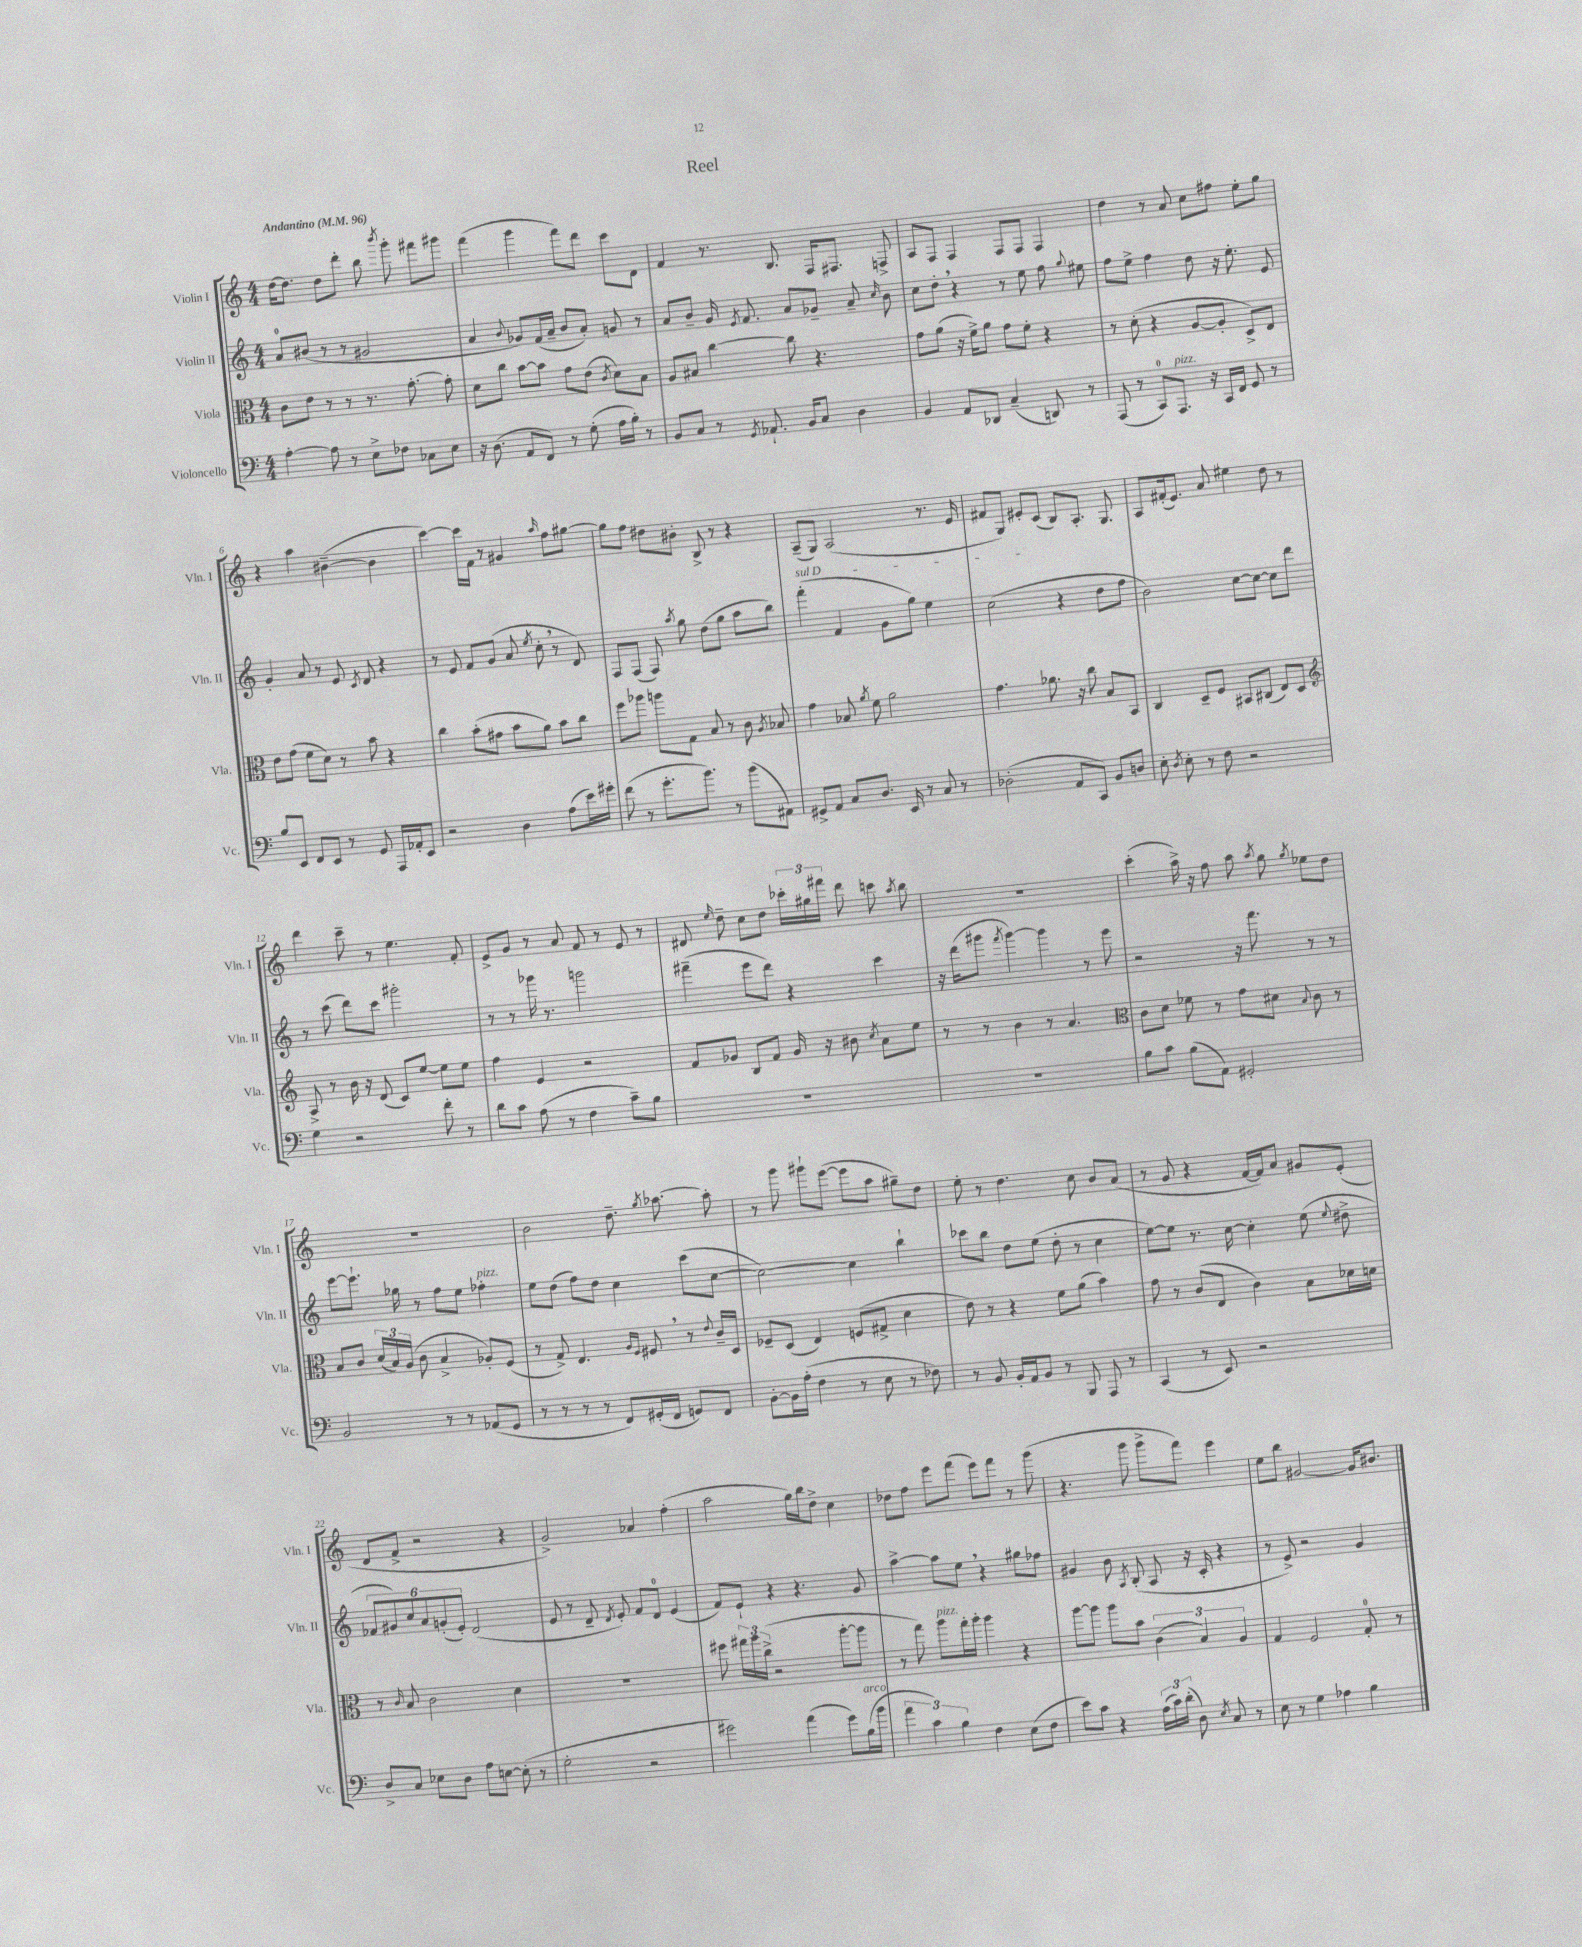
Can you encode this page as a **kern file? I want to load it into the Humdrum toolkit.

**kern	**kern	**kern	**kern
*part4	*part3	*part2	*part1
*staff4	*staff3	*staff2	*staff1
*I"Violoncello	*I"Viola	*I"Violin II	*I"Violin I
*I'Vc.	*I'Vla.	*I'Vln. II	*I'Vln. I
*clefF4	*clefC3	*clefG2	*clefG2
*k[]	*k[]	*k[]	*k[]
*M4/4	*M4/4	*M4/4	*M4/4
*MM96	*MM96	*MM96	*MM96
=1	=1	=1	=1
!	!	!	!LO:TX:a:B:t=Andantino
[4A'\	8c\L	8a/L	[16dd\KL
.	.	.	8.dd\J]
.	8e\J	(8b#X/J	.
8A\]	8r	8r	8dd\L
8r	8r	8r	8ddd'\J
8E^\L	8.r	2g#X/	8bb\
.	.	.	8qbbb/
8F-X\J	.	.	8ggg'\
.	[8.g'\	.	.
8C-X\L	.	.	8fff#X\L
8E\J	8g'\]	.	8ggg#X\J
=2	=2	=2	=2
16r	8d\L	4a/	(4fff\
(8.D\	.	.	.
.	8cc\J	.	.
.	.	8qqb/	.
8AA/L	[8b\L	8g-X/L)	4ggg\
8FF/J)	8b\J]	(16f/L	.
.	.	16a~/JJ	.
8r	8g\L	8b/L	8fff\L)
(8G'\	(8e\J	8a'/J)	8ddd\J
.	8qc/	.	.
16A\LL	8d\L)	8gn/	8ccc\L
16B'\JJ)	.	.	.
8r	8B\J	8r	8d\J
=3	=3	=3	=3
8BB/L	8A/L	8a/L	4f/
8C/J	8B#X/J	8b~/J	.
8r	[4cc\	16g/	8.r
.	.	8qe/	.
.	.	8.f/	.
8qGG/	.	.	.
8.AA-X`/	.	.	.
.	.	.	8.B/
.	8cc\]	8a/L	.
16BB/KL	.	.	.
8C/J	4.r	8g-X~/J	16F/KL
.	.	.	8.F#X/J
4D\	.	8a~/	.
.	.	16qqcc/	.
.	.	8b\	8Fn^/
=4	=4	=4	=4
4BB/	8g\L	8cc\L	8A/L
.	(8a\J	8dd',\J	8F/J
8AA/L	16r	4r	4F/
.	16f^\KL)	.	.
8DD-X/J	8a\J	.	.
(4C~/	8g\L	8r	8F/L
.	8f'\J	8ee\	8F/J
8DDn/)	4r	8ff\	4F/
.	.	8qqgg/	.
8r	.	8ee#X\	.
=5	=5	=5	=5
(8AAA/	8r	8ff\L	4dd\
8r	(8d'\	8ee^\J	.
8CC/L)	4r	4ff\	8r
!LO:TX:a:i:t=pizz.	!	!	!
8.AAA/J	.	.	8a/
.	[8A/L	8dd\	8cc\L
16r	.	.	.
16CC/LL	8A'/J]	16r	8ff#X\J
16FF/JJ	.	8.ee'\	.
8GG/	8D^/L)	.	8ee'\L
8r	8E/J	8e/	8gg\J
!!LO:LB:g=z
=6	=6	=6	=6
8B/L	8e\L	4g'/	4r
8EE/J	(8g\J	.	.
8FF/L	8f\L	8a/	4aa\
8EE/J	8d\J)	8r	.
8r	8r	8e/	([4b#X~\
.	.	8qc/	.
8GG/	8b\	8d/	.
16AAA/LL	4r	4r	4b#\]
16AA-X'/J	.	.	.
8EE/J	.	.	.
=7	=7	=7	=7
2r	4cc\	8r	[4ccc\)
.	.	8e/	.
.	(8b'\L	8f/L	16ccc\LL]
.	.	.	16f\JJ
.	8g#X\J	(8g/J	8r
4D\	8b\L	8a/	4g#X/
.	.	8qee/	.
.	8a\J)	8cc',\	.
.	.	.	16qqaa/
(8A\L	8b\L	8r	8ff\L
16e\L)	8cc\J	8d/)	[8gg#X\J
16g#X'\JJ	.	.	.
=8	=8	=8	=8
(8f\	8ff\L	8F/L	8gg#\L]
8r	8aa-X\J	(8F/J	8ff\J
8.g'\L	8aan\L	8F/)	8dd#X\L
.	.	8qaa/	.
.	8G\J	8gg\	8b#X'\J
8.b\J)	.	.	.
.	8B/	(8dd\L	8B^/
8r	8r	8gg\J	8r
(8b\L	8c\	8aa\L	4r
.	8qA/	.	.
8AA#X\J)	8B-X/	8bb\J)	.
=9	=9	=9	=9
!	!	!LO:TX:a:i:t=sul D	!
8GG#X^/L	4g\	(4fff'\	(8A~/L
8AA/J	.	.	8G/J)
8C/L	8B-X/	4f/	(2A/
.	8qa/	.	.
8.D/J	8f\	.	.
.	2a\	8g\L	.
16EE/	.	.	.
8r	.	8gg\J)	.
8C/	.	4ee\	8.r
8r	.	.	.
.	.	.	16e/
=10	=10	=10	=10
(2D-X'\	4.g\	(2cc\	8f#X/L
.	.	.	8G/J)
.	.	.	8e#X'/L
.	8.a-X\	.	(8c/J
8AA/L	.	4r	8B/L)
.	16r	.	.
8CC/J)	8cc\	.	8.A'/J
8BB/L	8B/L	8dd\L	.
.	.	.	8.G/
8Dn/J	8BB/J	8ff\J	.
=11	=11	=11	=11
8E'\	4C/	2b\)	8A/L
8qD/	.	.	.
8E'\	.	.	(16f#X'/k
.	.	.	8.e/J)
8r	8D~/L	.	.
8F\	8F/J	.	8a/
2r	8BB#X/L	[8cc\L	4ee#X\
.	(8C#X/J	8cc\J_	.
.	8E/L)	8cc\L]	8dd\
.	8D/J	8ddd\J	8r
!!LO:LB:g=z
=12	=12	=12	=12
*	*clefG2	*	*
4G\	8A^/	8r	4ddd\
.	8r	(8ccc\	.
2r	16b\	8ddd\L)	8ccc~\
.	16r	.	.
.	(8d/	8ccc\J	8r
.	8c/L)	2ggg#X'\	4.ee\
.	[8ee/J	.	.
8f'\	8ee\L]	.	.
8r	8ee\J	.	8f'/
=13	=13	=13	=13
8d\L	4ff\	8r	8e^/L
8c\J	.	8r	8g/J
(8A\	4e/	16ggg-X\	8r
.	.	8.r	.
8r	.	.	8a/
4F\	2r	2gggn\	8f/
.	.	.	8r
8c~\L)	.	.	8e/
8B\J	.	.	8r
=14	=14	=14	=14
1r	8f/L	(4fff#X~\	8d#X/
.	.	.	16qqee/
.	8g-X/J	.	8dd~\
.	8B/L	8eee\L	8cc\L
.	8f/J	8ddd\J)	8dd\J
.	16g-/	4r	24ccc-X'\LL
.	.	.	24gg#X\
.	16r	.	.
.	.	.	24fff#X\JJ
.	8b#X\	.	8ddd\
.	8qcc/	.	.
.	8a\L	4ccc\	8cccn\
.	.	.	8qaa/
.	8ee\J	.	8bb\
=15	=15	=15	=15
1r	8r	16r	1r
.	.	(16ddd\KL	.
.	8r	8ggg#X\J	.
.	.	8qfff/	.
.	4b\	[4ggg#\)	.
.	8r	4ggg#\]	.
.	4.a/	.	.
.	.	8r	.
.	.	8eee\	.
=16	=16	=16	=16
*	*clefC3	*	*
8B\L	8c\L	2r	(4ccc'\
8c\J	8d\J	.	.
(8B\L	8f-X\	.	16aa^\)
.	.	.	16r
8AA\J)	8r	.	8ff\
2GG#X'/	8g\L	16r	8aa\
.	.	8.fff\	.
.	.	.	8qaa/
.	8d#X\J	.	8gg\
.	8qqB/	.	8qgg/
.	8c\	8r	8ee-X\L
.	8r	8r	8dd\J
!!LO:LB:g=z
=17	=17	=17	=17
2BB/	8B/L	[8eee\L	1r
.	8c/J	8.eee`\J]	.
.	(24d/LL	.	.
.	24B/)	.	.
.	.	16gg-X\	.
.	(24A/JJ	.	.
.	8c\	8r	.
8r	4B^/	8ff\L	.
8r	.	8ee\J	.
!	!	!LO:TX:a:i:t=pizz.	!
(8AA-X/L	8A-X'/L)	4ff-X'\	.
8GG/J	(8F/J	.	.
=18	=18	=18	=18
8r	8r	8ee\L	2b\
8r	8G^/)	(8dd\J	.
8r	4.E/	8ff\L)	.
8r	.	8dd\J	.
8FF/L)	.	4cc\	8.dd~\
.	16qqA/LL	.	.
.	16qqF/JJ	.	.
(16GG#X'/L	8F#X,/	.	.
.	.	.	8qgg/
16FF/JJ	.	.	[8.aa-X\
8GGn/L)	8r	(8ccc\L	.
.	8qqe/	.	.
8FF/J	16c~/LL	[8cc\J	8aa-'\]
.	16D/JJ	.	.
=19	=19	=19	=19
[8BB'\L	8F-X~/L	2cc\_)	8r
16BB\L]	(8D/J	.	8ggg\
(16A'\JJ	.	.	.
4F\	4E/)	.	8ggg#X`\L
.	.	.	([8eee\J
8r	(8Fn/L	4cc\]	8eee\L]
8E\	8G#X^/J	.	8aa\J
8r	4d\	4bb`\	8gg#X~\L)
8F-X\)	.	.	8dd\J
=20	=20	=20	=20
8r	8e\)	8ccc-X\L	8ee'\
8BB/	8r	8bb\J	8r
16BB'/LL	4r	8dd\L	4.dd\
16AA/J	.	.	.
8BB/J	.	(8ee\J	.
8r	8f\L	8dd'\	.
8BBB/	(8a\J	8r	8cc\
8AAA/	4b\)	4cc\	8b/L
8r	.	.	(8a/J
=21	=21	=21	=21
(4CC/	8g\	[8ee\L)	8r
.	8r	8ee\J]	8g/
8r	(8c/L	8.r	4r
8EE/)	8E/J	.	.
.	.	[16cc\	.
2r	4c\)	4cc'\]	[16f/LL
.	.	.	16f/J])
.	.	.	8a/J
.	8B\L	(8ee\	8g#X/L
.	.	8qqee/	.
.	16d-X\L	8dd#X^\	(8e'/J
.	16dn\JJ	.	.
!!LO:LB:g=z
=22	=22	=22	=22
8D^/L	8r	12f-X/L	8d/L
.	.	12g#X/)	.
.	16qqc/	.	.
8C/J	8B/	.	8f^/J
.	.	12cc/	.
8E-X\L	2c\	12a/	2r
.	.	(12gn'/	.
8D\J	.	.	.
.	.	12e'/J)	.
8A\L	.	(2d/	.
[8En\J	.	.	.
(8E'\]	4d\	.	4r
8r	.	.	.
=23	=23	=23	=23
2G'\	1r	8e/	2g^/)
.	.	8r	.
.	.	8d~/	.
.	.	8qd/	.
.	.	8e'/)	.
2r	.	8f/L	4a-X/
.	.	8d/J	.
.	.	(4e/	(4ff'\
=24	=24	=24	=24
2g#X\)	8ff#X\	8f/L)	2aa\
.	24gg#X\LL	8e`/J	.
.	24aa\	.	.
.	(24cc^\JJ	.	.
.	2r	4r	.
(4a\	.	4.r	16gg\LL)
.	.	.	16bb\J
.	.	.	8dd^\J
8g#\L)	[8aa'\L	.	4cc\
!LO:TX:a:i:t=arco	!	!	!
(16B\L	8aa\J]	8g/	.
16b\JJ	.	.	.
=25	=25	=25	=25
6a\	8r	[4aa^\	8dd-X\L
.	8gg\)	.	8ff\J
6c\)	.	.	.
!	!LO:TX:a:i:t=pizz.	!	!
.	8aa\L	8aa\L]	8eee\L
6B\	.	.	.
.	16gg'\L	8ee,\J	(8fff\J
.	16aa'\JJ	.	.
4F\	4aa\	4r	8eee\L)
.	.	.	8fff\J
(8E\L	4r	8gg#X\L	8r
8F\J	.	8ff-X\J	(8ggg\
=26	=26	=26	=26
8e\L)	[8aa\L	4g#X/	4.r
8c\J	8aa\J]	.	.
4r	8aa\L	8b\	.
.	.	8qA/	.
.	8b\J	(8B'/	8ggg\
(24A\LL	(6c\	8A/	8ggg^\L
24c\)	.	.	.
(24d'\JJ	.	.	.
8D\)	.	16r	8fff\J)
.	6B/)	.	.
.	.	16c'/	.
8qE/	.	.	.
8C/	.	4r	4eee\
.	6A/	.	.
8r	.	.	.
=27	=27	=27	=27
8E\	4G/	8r	8ee\L
8r	.	8e^/)	8bb\J
4G\	2F/	2r	[2g#X/
4A-X\	.	.	.
4B\	8G'/	4g/	16g#/KL]
.	.	.	8.b#X/J
.	8r	.	.
==	==	==	==
*-	*-	*-	*-
